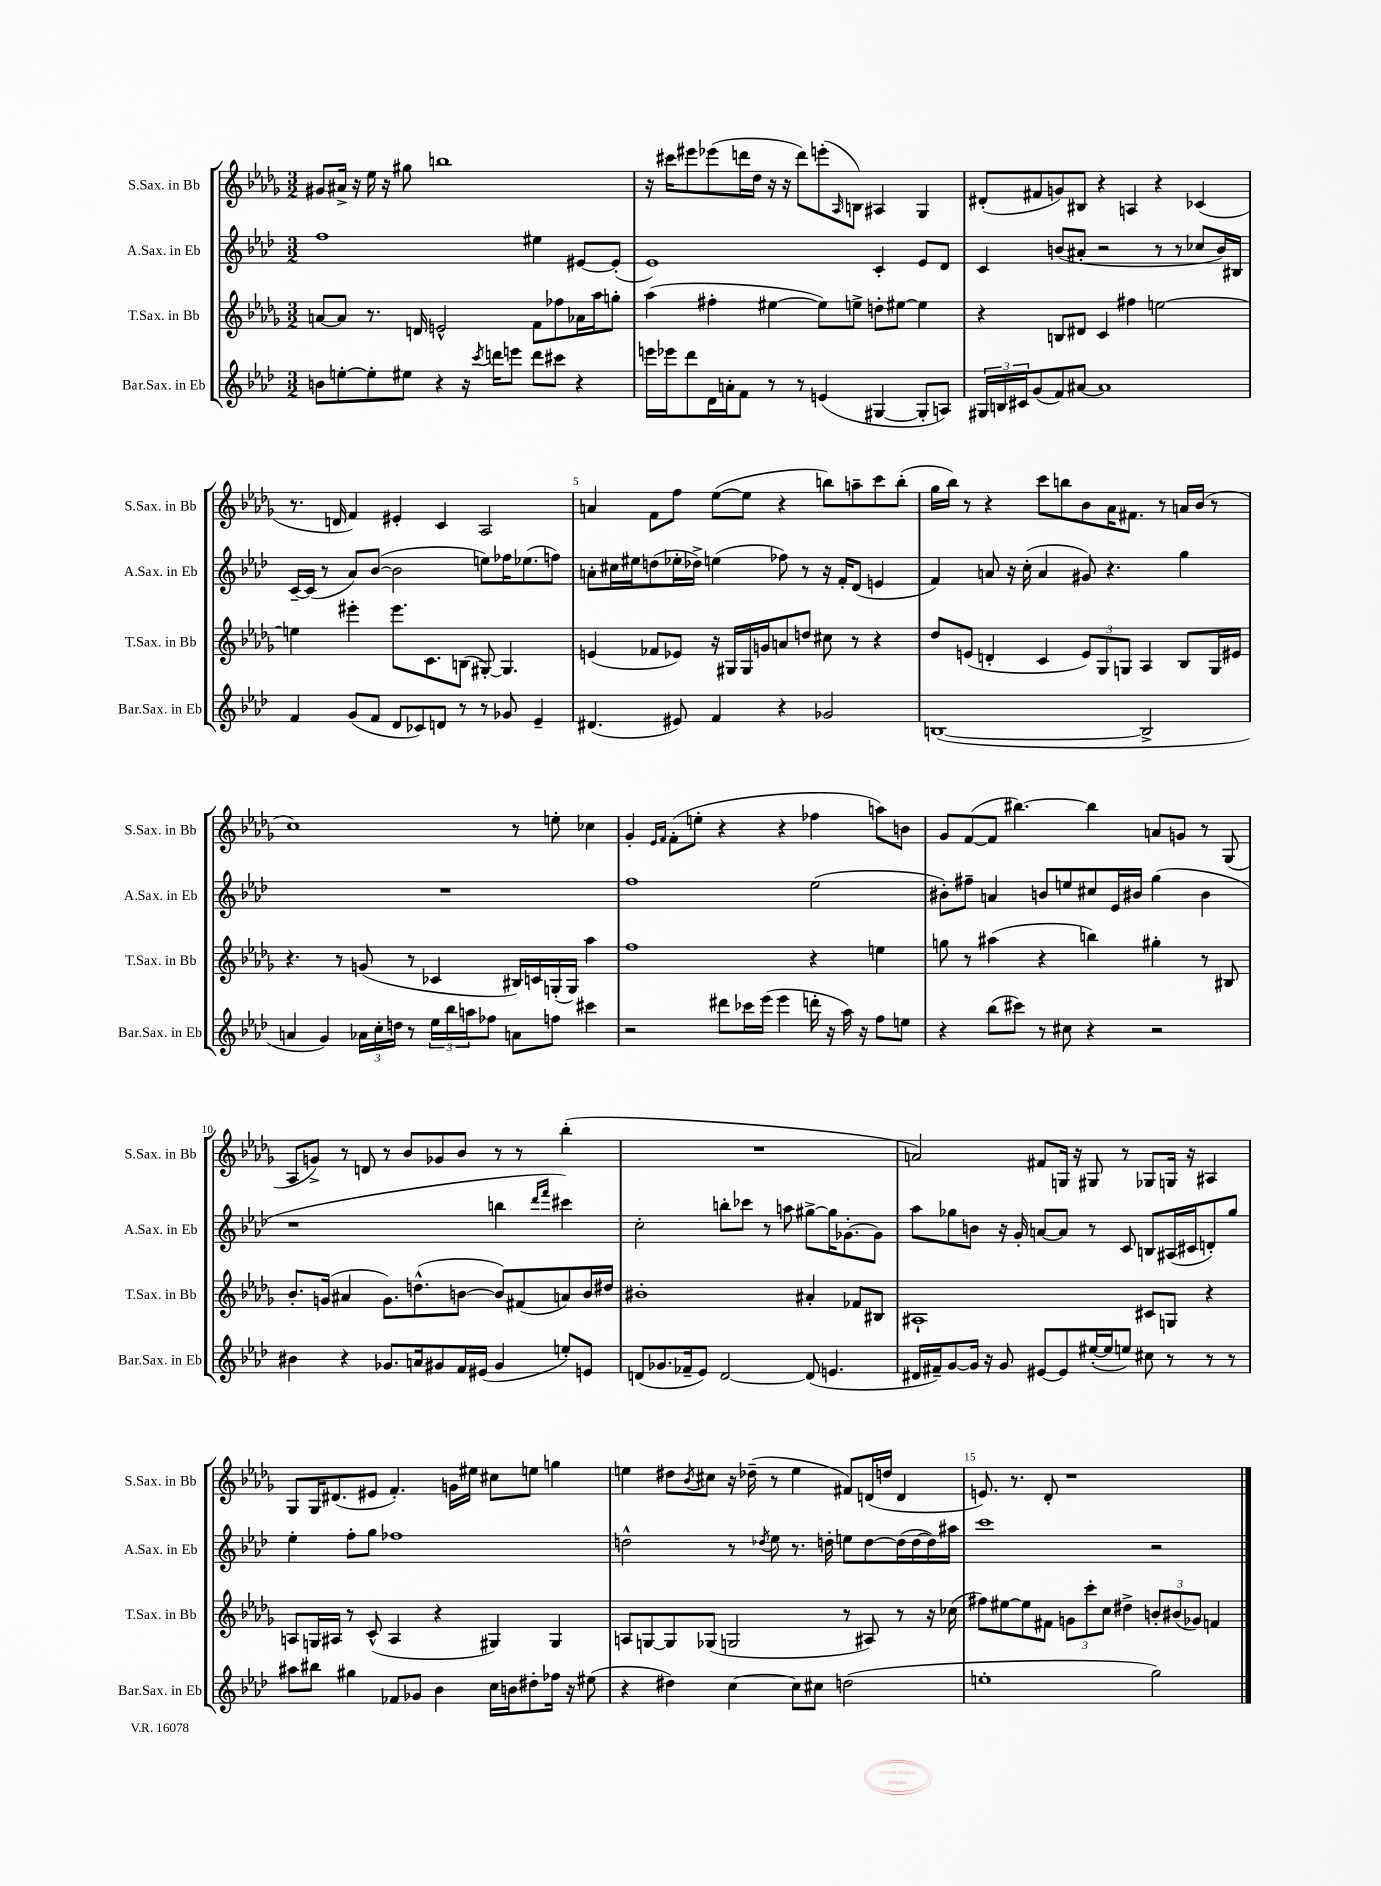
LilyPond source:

<<
\new StaffGroup <<
\new Staff = "s0" \with { instrumentName = "S.Sax. in Bb" shortInstrumentName = "S.Sax. in Bb" } {
    \clef treble \key des \major \numericTimeSignature \time 3/2
    gis'8 ais'16-> r16 ees''16 r16 gis''8 b''1 |
    r16 cis'''16 eis'''8 ees'''8( d'''16 des''16 r16 r16 d'''8) e'''8-.( \grace { aes16 } b8) ais4 ges4 |
    dis'8-.( fis'8 g'8) bis8 r4 a4 r4 ces'4( |
    r8. d'16 f'4) eis'4-. c'4 aes2 |
    a'4 f'8 f''8 ees''8~( ees''8 r4 b''8) a''8-- c'''8 b''8-.( |
    ges''16 bes''16) r8 r4 c'''8 b''8 bes'8 aes'16 fis'8. r8 a'16 bes'16( r8 |
    c''1) r8 e''8-. ces''4 |
    ges'4-. \grace { ees'16 f'16 } f'8-.( e''8-. r4 r4 fes''4 a''8) b'8 |
    ges'8 f'8~( f'8 bis''4.~) bis''4 a'8 g'8 r8 ges8( |
    aes8 g'8->) r8 d'8 r8 bes'8 ges'8 bes'8 r8 r8 bes''4-.( |
    R1. |
    a'2) fis'8 g16 r16 gis8 r8 ges8 g16 r16 ais4 |
    ges8 ges16 dis'8.( eis'8 f'4.-.) g'16 eis''16 cis''8 e''8 g''4 |
    e''4 dis''8 \acciaccatura { bes'8 } cis''8 r16 des''16--( r8 e''4 fis'8) d'16( d''16 d'4 |
    e'8.) r8. des'8-. r1 \bar "|." |
}
\new Staff = "s1" \with { instrumentName = "A.Sax. in Eb" shortInstrumentName = "A.Sax. in Eb" } {
    \clef treble \key aes \major \numericTimeSignature \time 3/2
    f''1 eis''4 eis'8~ eis'8-.( |
    ees'1) c'4-. ees'8 des'8 |
    c'4 b'8( ais'8-. r2 r8 r8 ces''8 b'16) bis16 |
    c'16~-- c'16( r8 aes'8) bes'8~( bes'2 e''8) fes''16 ees''8.( f''8) |
    a'8-. cis''16 eis''16 d''8( ees''16-. des''16->) e''4( fes''8) r8 r16 f'16-. des'8( e'4 |
    f'4) a'8 r16 c''16-.( a'4 gis'8) r4. g''4 |
    R1. |
    f''1 ees''2( |
    bis'8-.) fis''8-- a'4 b'8 e''8 cis''8 ees'16 bis'16 g''4( bis'4 |
    r1 b''4 \grace { des'''16 f'''16 } cis'''4) |
    c''2-. b''8-. ces'''8 r8 a''8 gis''8~-> gis''16 ges'8.~-. ges'8 |
    aes''8 ges''8 b'8 r16 g'16-. a'8~ a'8 r8 c'8 b8 ais16( cis'16 d'8-.) ges''8 |
    ees''4-. f''8-. g''8 fes''1 |
    d''2-^ r8 \acciaccatura { des''8 } ees''8 r8. d''16-. e''8 d''8~ d''16( d''16~ d''16) ais''16 |
    c'''1 r2 \bar "|." |
}
\new Staff = "s2" \with { instrumentName = "T.Sax. in Bb" shortInstrumentName = "T.Sax. in Bb" } {
    \clef treble \key des \major \numericTimeSignature \time 3/2
    a'8~ a'8 r8. d'16 e'2-^ f'8 fes''8 aes'16 aes''16 g''8-. |
    aes''4( fis''4-. eis''4~ eis''8) e''8-> d''8-. eis''8~ eis''4 |
    r4 b8 dis'8 c'4 fis''4 e''2~ |
    e''4 eis'''4-. eis'''8. c'8. b8( gis8~-.) gis4. |
    e'4( fes'8 ees'8) r16 gis16 gis16 g'16 a'8 d''8 cis''8 r8 r4 |
    des''8 e'8( d'4-. c'4 \tuplet 3/2 { e'8) ges8 g8 } aes4 bes8 g16 eis'16 |
    r4. r8 g'8( r8 ces'4 bis16) c'16 g16-.( g16) aes''4 |
    f''1 r4 e''4 |
    g''8 r8 ais''4( r4 b''4) gis''4-. r8 bis8 |
    bes'8.-. g'16( ais'4 g'8.) d''8.-^( b'8~ b'8) fis'8( a'8) b'16 dis''16 |
    bis'1-. ais'4-. fes'8 bis8 |
    ais1-! cis'8 g8 r4 |
    a8 g16 ais16 r8 c'8-^( ais4 r4 gis4) gis4 |
    a8 g8~ g8 ges8( g2 r8 ais8) r8 r16 ces''16( |
    fis''8) eis''8~ eis''8 fis'8 \tuplet 3/2 { g'8 c'''8-. c''8 } dis''4-> \tuplet 3/2 { b'8-. bis'8( ges'8) } f'4 \bar "|." |
}
\new Staff = "s3" \with { instrumentName = "Bar.Sax. in Eb" shortInstrumentName = "Bar.Sax. in Eb" } {
    \clef treble \key aes \major \numericTimeSignature \time 3/2
    b'8 e''8~-. e''8-. eis''8 r4 r16 \acciaccatura { c'''8 } d'''16 e'''8 d'''8 cis'''8 r4 |
    e'''16 ees'''16 des'''8 des'16 a'16-. f'8 r8 r8 e'4( gis4~ gis8-. a8) |
    \tuplet 3/2 { gis16 b16 cis'16 } g'8( f'8) ais'8~ ais'1 |
    f'4 g'8( f'8 des'8 ces'8) d'8 r8 r8 ges'8 ees'4-- |
    dis'4.( eis'8) f'4 r4 ges'2 |
    b1~( b2-> |
    a'4 g'4) \tuplet 3/2 { aes'16 c''16-. d''16 } r8 \tuplet 3/2 { ees''16 bes''16 a''16 } fes''8 a'8 f''8 cis'''4 |
    r2 dis'''8 ces'''16 ees'''16( ees'''4 d'''16-. r16 aes''16) r16 f''8 e''8 |
    r4 bes''8( cis'''8) r8 cis''8 r4 r2 |
    bis'4 r4 ges'8. a'16 gis'8 f'16 eis'16( gis'4 e''8-.) e'8 |
    d'8( ges'8. fes'16-- ees'8) d'2~ d'8( e'4. |
    dis'16 fis'16--) g'8~ g'16 r16 g'8 eis'8~ eis'8 eis''16~-.( eis''16 e''8) cis''8 r8 r8 r8 |
    ais''8 bis''8 gis''4 fes'8 ges'8 bes'4 c''16 b'16 dis''8-. fes''16 r16 eis''8( |
    r4 dis''4) c''4~ c''8 cis''8 d''2( |
    e''1-. g''2) \bar "|." |
}
>>
>>
\layout { \context { \Score \override BarNumber.break-visibility = ##(#f #t #t) barNumberVisibility = #(every-nth-bar-number-visible 5) } }
